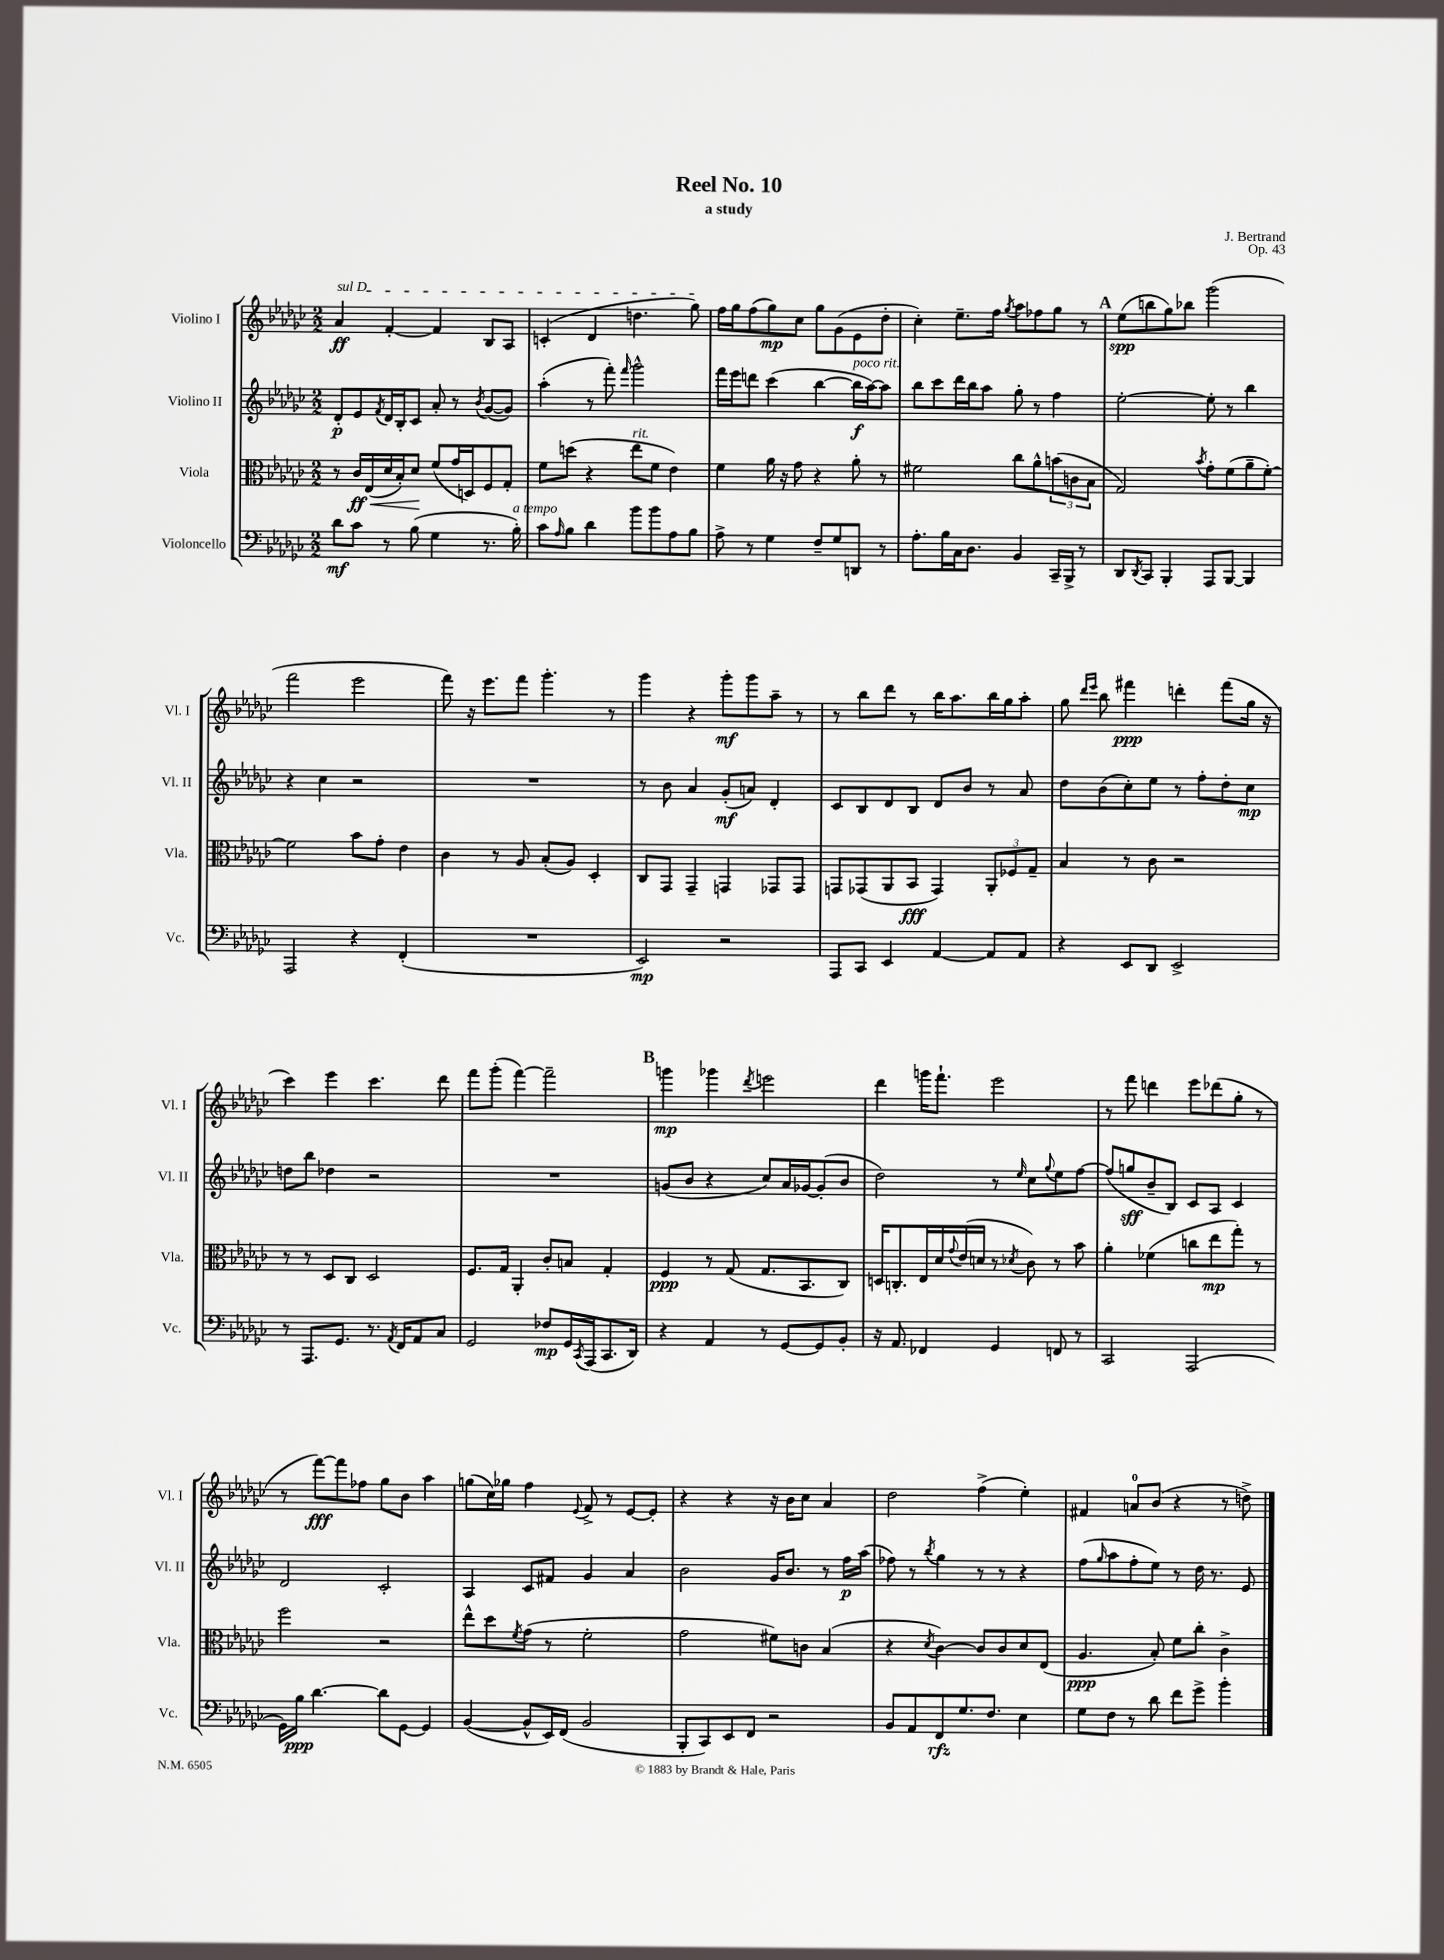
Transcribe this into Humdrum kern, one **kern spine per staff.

**kern	**dynam	**kern	**dynam	**kern	**dynam	**kern	**dynam
*part4	*part4	*part3	*part3	*part2	*part2	*part1	*part1
*staff4	*staff4	*staff3	*staff3	*staff2	*staff2	*staff1	*staff1
*I"Violoncello	*	*I"Viola	*	*I"Violino II	*	*I"Violino I	*
*I'Vc.	*	*I'Vla.	*	*I'Vl. II	*	*I'Vl. I	*
*clefF4	*	*clefC3	*	*clefG2	*	*clefG2	*
*k[b-e-a-d-g-c-]	*	*k[b-e-a-d-g-c-]	*	*k[b-e-a-d-g-c-]	*	*k[b-e-a-d-g-c-]	*
*M2/2	*	*M2/2	*	*M2/2	*	*M2/2	*
=1	=1	=1	=1	=1	=1	=1	=1
!	!	!	!	!	!	!LO:TX:a:i:t=sul D	!
8d-\L	mf	8r	.	8d-'/L	p	4a-/	ff
!	!	!	!LO:HP:b	!	!	!	!
8c-\J	.	16c-/LL	< ff	8e-/	.	.	.
.	.	(16E-/	.	.	.	.	.
.	.	.	.	8qf/	.	.	.
8r	.	16d-/	.	16d-/L	.	[4f'/	.
.	.	16B-'/J)	.	16B-'/J	.	.	.
(8B-\	.	8d-/J	.	8c-/J	.	.	.
4G-\	.	(8f/L	[	8a-'/	.	4f/]	.
.	.	16g-/L	.	8r	.	.	.
.	.	16Dn/J)	.	.	.	.	.
.	.	.	.	8qb-/	.	.	.
8.r	.	8F/	.	([8g-/L	.	8B-/L	.
.	.	8G-'/J	.	8g-/J])	.	8A-/J	.
!LO:TX:a:i:t=a tempo	!	!	!	!	!	!	!
16B-'\)	.	.	.	.	.	.	.
=2	=2	=2	=2	=2	=2	=2	=2
8c-\L	.	8f\L	.	(4aa-'\	.	(4cn'/	.
16qqA-/	.	.	.	.	.	.	.
8B-\J	.	(8ddn\J	.	.	.	.	.
4d-\	.	4r	.	8r	.	4d-/	.
.	.	.	.	8fff'\)	.	.	.
.	.	.	.	16qqfff/	.	.	.
!	!	!LO:TX:a:i:t=rit.	!	!	!	!	!
8b-\L	.	8ee-\L	.	2ggg-^^\	.	4.ddn\	.
8b-\	.	8f\J	.	.	.	.	.
8A-\	.	4e-\)	.	.	.	.	.
8B-\J	.	.	.	.	.	8gg-\)	.
=3	=3	=3	=3	=3	=3	=3	=3
8A-^\	.	4f\	.	16fff\LL	.	16ff\LL	.
.	.	.	.	16eee-\J	.	16gg-\J	.
8r	.	.	.	8dddn\J	.	(8ff\	.
4G-\	.	16a-\	.	(4ccc-\	.	8gg-\)	mp
.	.	16r	.	.	.	.	.
.	.	8g-\	.	.	.	8cc-\J	.
8F~/L	.	4r	.	[4bb-\	.	8gg-\L	.
8G-/	.	.	.	.	.	(8g-\	.
!	!	!	!	!LO:TX:a:i:t=poco rit.	!	!	!
8DDn/J	.	8a-'\	.	16bb-\LL]	f	8e-\	.
.	.	.	.	[16aa-\J)	.	.	.
8r	.	8r	.	8aa-\J]	.	8dd-'\J	.
=4	=4	=4	=4	=4	=4	=4	=4
8.A-'\L	.	2f#X\	.	8bb-\L	.	4cc-'\)	.
.	.	.	.	8ccc-\	.	.	.
16B-\L	.	.	.	.	.	.	.
16C-\J	.	.	.	16ddd-\L	.	8.ee-~\L	.
8.D-\J	.	.	.	16bb-\J	.	.	.
.	.	.	.	8aa-\J	.	.	.
.	.	.	.	.	.	16ff\Jk	.
.	.	.	.	.	.	8qgg-/	.
4BB-/	.	8cc-\L	.	8gg-'\	.	8aa-\L	.
.	.	8a-^^\	.	8r	.	8ff-X\	.
16CC-~/LL	.	(12bn\	.	4ff\	.	8gg-\J	.
16BBB-^/JJ	.	.	.	.	.	.	.
.	.	12cn\	.	.	.	.	.
8r	.	.	.	.	.	8r	.
.	.	12B-\J	.	.	.	.	.
!!LO:REH:place=s1:t=A
=5	=5	=5	=5	=5	=5	=5	=5
8DD-/L	.	2G-/)	.	[2ee-'\	.	(8ee-\L	spp
8qDD-/	.	.	.	.	.	.	.
8CC-/J	.	.	.	.	.	8bbn\	.
4BBB-'/	.	.	.	.	.	8gg-\)	.
.	.	.	.	.	.	8bb-X\J	.
.	.	8qb-/	.	.	.	.	.
8AAA-/L	.	8g-'\L	.	8ee-'\]	.	(2ggg-\	.
[8BBB-/J	.	(8f\	.	8r	.	.	.
4BBB-/]	.	8a-~\	.	4bb-\	.	.	.
.	.	[8f'\J)	.	.	.	.	.
!!LO:LB:g=z
=6	=6	=6	=6	=6	=6	=6	=6
2AAA-/	.	2f\]	.	4r	.	2fff\	.
.	.	.	.	4cc-\	.	.	.
4r	.	8b-\L	.	2r	.	2eee-\	.
.	.	8g-'\J	.	.	.	.	.
(4FF'/	.	4e-\	.	.	.	.	.
=7	=7	=7	=7	=7	=7	=7	=7
1r	.	4c-\	.	1r	.	8fff\)	.
.	.	.	.	.	.	16r	.
.	.	.	.	.	.	8.eee-\L	.
.	.	8r	.	.	.	.	.
.	.	8A-/	.	.	.	8fff\J	.
.	.	(8B-'/L	.	.	.	4.ggg-'\	.
.	.	8A-/J)	.	.	.	.	.
.	.	4D-'/	.	.	.	.	.
.	.	.	.	.	.	8r	.
=8	=8	=8	=8	=8	=8	=8	=8
2EE-/)	mp	8C-/L	.	8r	.	4ggg-\	.
.	.	8GG-/J	.	8b-\	.	.	.
.	.	4GG-~/	.	4a-/	.	4r	.
2r	.	4GGn/	.	(8g-'/L	mf	8ggg-'\L	mf
.	.	.	.	8an/J)	.	8ggg-\	.
.	.	8GG-X/L	.	4d-'/	.	8aa-~\J	.
.	.	8GG-/J	.	.	.	8r	.
=9	=9	=9	=9	=9	=9	=9	=9
8AAA-/L	.	8GGn/L	.	8c-/L	.	8r	.
8CC-/J	.	(8GG-X/	.	8B-/	.	8bb-\L	.
4EE-/	.	8AA-/	.	8d-/	.	8ddd-\J	.
.	.	8BB-/J	fff	8B-/J	.	8r	.
[4AA-/	.	4GG-/)	.	8d-/L	.	16bb-\KL	.
.	.	.	.	.	.	8.aa-\	.
.	.	.	.	8b-/J	.	.	.
8AA-/L]	.	12AA-'/L	.	8r	.	16bb-\L	.
.	.	.	.	.	.	16gg-\J	.
.	.	12F-X/	.	.	.	.	.
8AA-/J	.	.	.	8a-/	.	8aa-'\J	.
.	.	12G-~/J	.	.	.	.	.
=10	=10	=10	=10	=10	=10	=10	=10
4r	.	4B-/	.	8dd-\L	.	8gg-\	.
.	.	.	.	.	.	16qqddd-/LL	.
.	.	.	.	.	.	16qqeee-/JJ	.
.	.	.	.	(8b-\	.	8bb-\	.
8EE-/L	.	8r	.	8cc-'\)	.	4fff#X\	ppp
8DD-/J	.	8c-\	.	8ee-\J	.	.	.
2EE-^/	.	2r	.	8r	.	4dddn'\	.
.	.	.	.	8ff'\L	.	.	.
.	.	.	.	8dd-'\	.	(8fff#\L	.
.	.	.	.	8cc-\J	mp	16gg-\Jk	.
.	.	.	.	.	.	16r	.
!!LO:LB:g=z
=11	=11	=11	=11	=11	=11	=11	=11
8r	.	8r	.	8ddn\L	.	4ccc-\)	.
8.AAA-/L	.	8r	.	8bb-\J	.	.	.
.	.	8D-/L	.	4dd-X\	.	4eee-\	.
8.GG-/J	.	.	.	.	.	.	.
.	.	8C-/J	.	.	.	.	.
8.r	.	2D-/	.	2r	.	4.ccc-\	.
8qAA-/	.	.	.	.	.	.	.
16FF/KL	.	.	.	.	.	.	.
8AA-/	.	.	.	.	.	.	.
8C-/J	.	.	.	.	.	8ddd-\	.
=12	=12	=12	=12	=12	=12	=12	=12
2GG-/	.	8.F/L	.	1r	.	8fff\L	.
.	.	.	.	.	.	(8ggg-'\J	.
.	.	16G-/Jk	.	.	.	.	.
.	.	4AA-'/	.	.	.	[4fff\)	.
8F-X/L	mp	8c-'/L	.	.	.	2fff~\]	.
16GG-/L	.	8Bn/J	.	.	.	.	.
8qCC-/	.	.	.	.	.	.	.
(16AAA-/J	.	.	.	.	.	.	.
8.CC-/	.	4G-'/	.	.	.	.	.
16DD-/Jk)	.	.	.	.	.	.	.
!!LO:REH:place=s1:t=B
=13	=13	=13	=13	=13	=13	=13	=13
4r	.	4F/	ppp	(8gn/L	.	4gggn\	mp
.	.	.	.	8b-/J	.	.	.
4AA-/	.	8r	.	4r	.	4ggg-X\	.
.	.	(8G-/	.	.	.	.	.
.	.	.	.	.	.	8qddd-/	.
8r	.	8.G-/L	.	8cc-/L)	.	2eeen\	.
[8GG-/L	.	.	.	16a-/L	.	.	.
.	.	8.BB-/	.	[16g-X/J	.	.	.
8GG-/]	.	.	.	(8g-'/]	.	.	.
8BB-'/J	.	8C-/J)	.	8b-/J	.	.	.
=14	=14	=14	=14	=14	=14	=14	=14
16r	.	16Dn/KL	.	2dd-\)	.	4ddd-\	.
8.AA-/	.	8.Cn'/	.	.	.	.	.
4FF-X/	.	16E-/L	.	.	.	16gggn\KL	.
.	.	16d-/	.	.	.	8.fff`\J	.
.	.	8qqg-/	.	.	.	.	.
.	.	(16e-/	.	.	.	.	.
.	.	16dn/JJ	.	.	.	.	.
4GG-/	.	8r	.	8r	.	2eee-\	.
.	.	8qd-X/	.	16qqee-/	.	.	.
.	.	8c-\)	.	8cc-\L	.	.	.
.	.	.	.	8qqgg-/	.	.	.
8FFn/	.	8r	.	8ee-\	.	.	.
8r	.	8b-\	.	[8ff\J	.	.	.
=15	=15	=15	=15	=15	=15	=15	=15
2CC-/	.	4a-'\	.	(8ff/L]	.	8r	.
.	.	.	.	8ggn/	sff	8fff\	.
.	.	(4f-X\	.	8b-~/	.	4dddn\	.
.	.	.	.	8B-/J)	.	.	.
(2AAA-/	.	8ccn\L	.	8c-/L	.	8eee-\L	.
.	.	8ee-\	mp	8A-/J	.	(8ddd-X\	.
.	.	8gg-'\J)	.	4c-/	.	8gg-'\J	.
.	.	8r	.	.	.	8r	.
!!LO:LB:g=z
=16	=16	=16	=16	=16	=16	=16	=16
16GG-\LL)	.	2ff\	.	2d-/	.	8r	.
16B-\JJ	ppp	.	.	.	.	.	.
[4.d-\	.	.	.	.	.	[8fff\L)	fff
.	.	.	.	.	.	8fff\]	.
.	.	.	.	.	.	8ff-X\J	.
8d-\L]	.	2r	.	2c-'/	.	8gg-\L	.
[8GG-\J	.	.	.	.	.	8b-\J	.
4GG-/]	.	.	.	.	.	4aa-\	.
=17	=17	=17	=17	=17	=17	=17	=17
([4BB-/	.	8ee-^^\L	.	4A-/	.	(8ggn\L	.
.	.	8dd-\	.	.	.	16cc-\L)	.
.	.	.	.	.	.	16gg-X\JJ	.
.	.	8qf/	.	.	.	.	.
8BB-^^/L]	.	(8g-\J	.	8c-/L	.	4ff\	.
16EE-/L)	.	8r	.	8f#X/J	.	.	.
(16FF/JJ	.	.	.	.	.	.	.
.	.	.	.	.	.	8qqe-/	.
2BB-/	.	2f'\	.	4g-/	.	8f^/	.
.	.	.	.	.	.	8r	.
.	.	.	.	4a-/	.	[8e-/L	.
.	.	.	.	.	.	8e-'/J]	.
=18	=18	=18	=18	=18	=18	=18	=18
8BBB-'/L	.	2g-\	.	2b-\	.	4r	.
8CC-/)	.	.	.	.	.	.	.
8EE-/	.	.	.	.	.	4r	.
8FF/J	.	.	.	.	.	.	.
2r	.	8f#X\L)	.	16g-/KL	.	16r	.
.	.	.	.	8.b-/J	.	16b-\KL	.
.	.	8cn\J	.	.	.	8cc-\J	.
.	.	(4B-/	.	8r	.	4a-/	.
.	.	.	.	16ff\LL	p	.	.
.	.	.	.	(16aa-\JJ	.	.	.
=19	=19	=19	=19	=19	=19	=19	=19
8BB-/L	.	4r	.	8ff-X\)	.	2dd-\	.
8AA-/	.	.	.	8r	.	.	.
.	.	8qd-/	.	8qbb-/	.	.	.
8FF/	rfz	[4c-\)	.	4gg-\	.	.	.
8.G-/	.	.	.	.	.	.	.
.	.	8c-/L]	.	8r	.	(4ff^\	.
8.F/J	.	.	.	.	.	.	.
.	.	8c-/	.	8r	.	.	.
4E-\	.	8d-/	.	4r	.	4ee-'\)	.
.	.	(8E-/J	.	.	.	.	.
=20	=20	=20	=20	=20	=20	=20	=20
8G-\L	.	4.A-/	ppp	(8ff\L	.	4f#X/	.
.	.	.	.	16qqgg-/	.	.	.
8F\J	.	.	.	8aa-\	.	.	.
8r	.	.	.	8ff'\	.	8an/L	.
8d-\	.	8B-'/)	.	8ee-\J)	.	(8b-/J	.
8f\L	.	8f\L	.	8r	.	4r	.
8g-^\J	.	8cc-'\J	.	16dd-\	.	.	.
.	.	.	.	8.r	.	.	.
4b-'\	.	4c-^\	.	.	.	8r	.
.	.	.	.	8e-/	.	8ddn^\)	.
==	==	==	==	==	==	==	==
*-	*-	*-	*-	*-	*-	*-	*-
